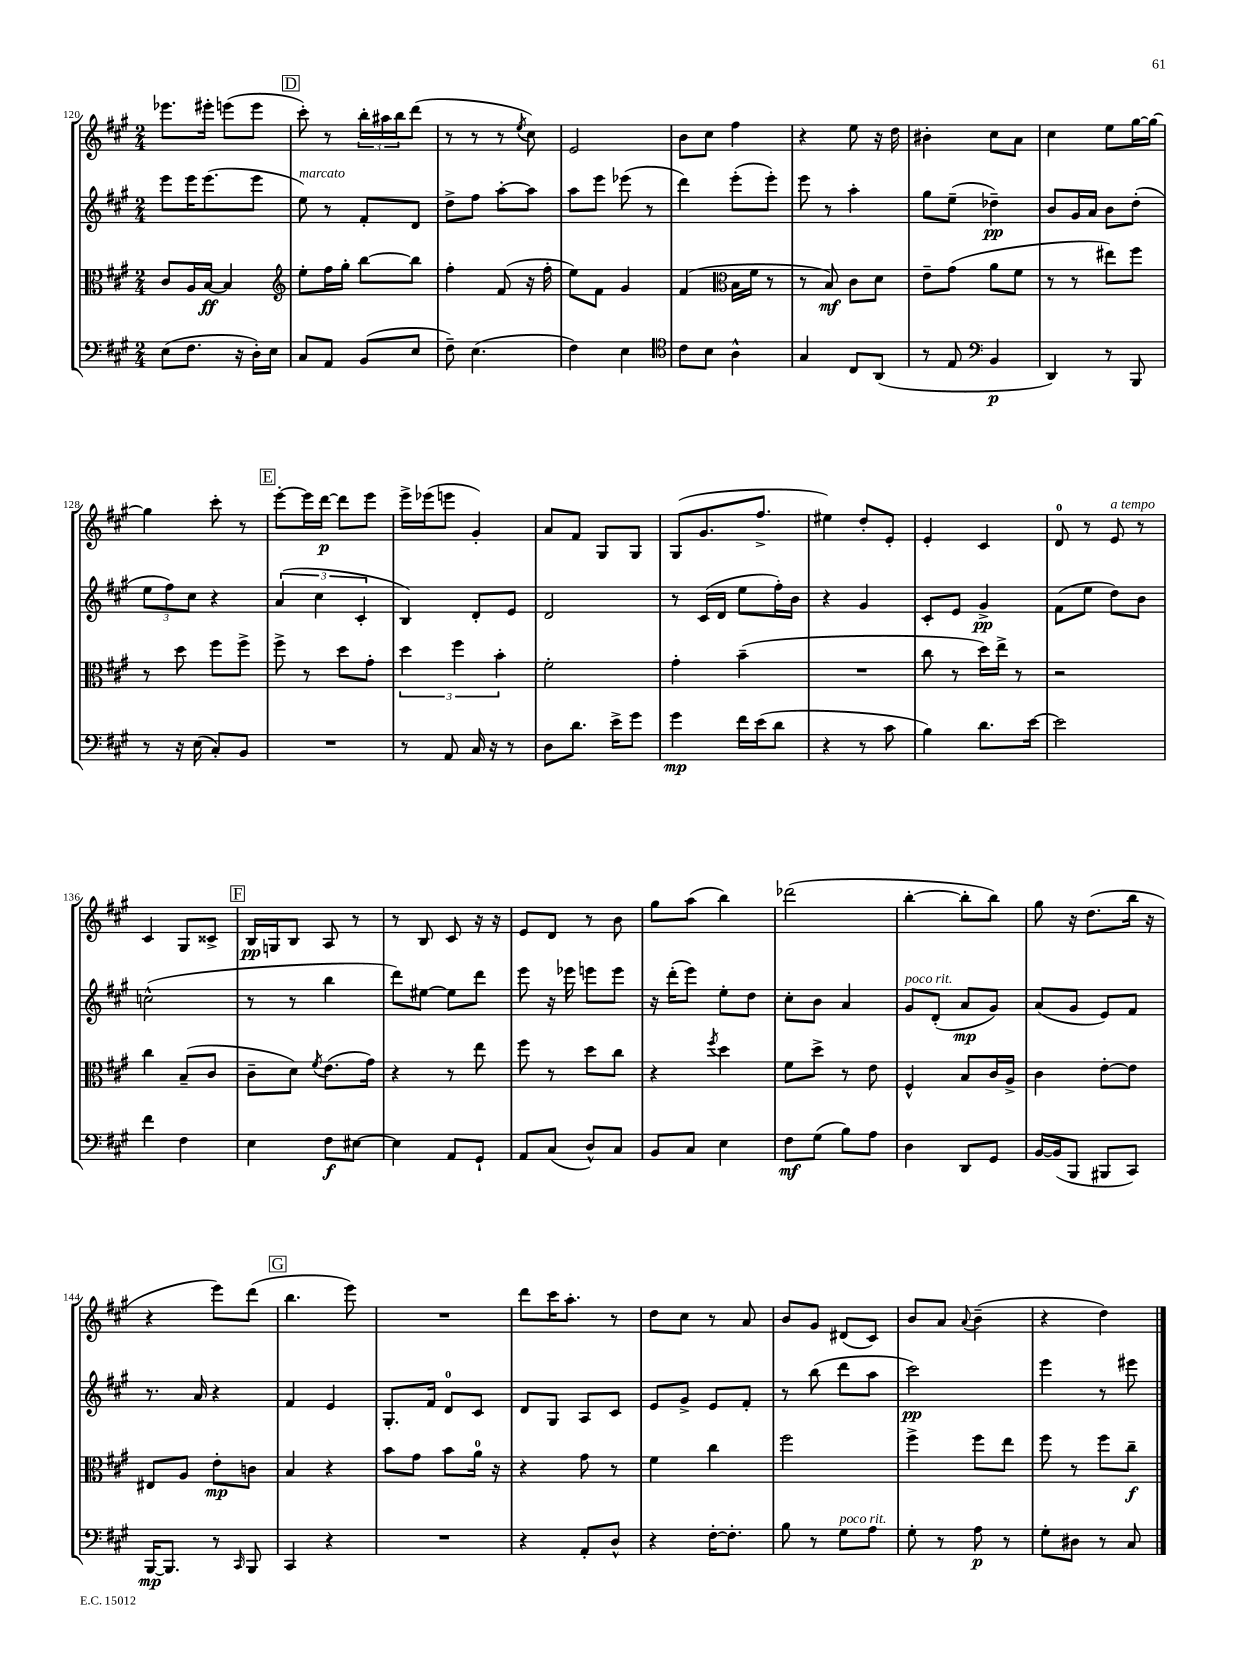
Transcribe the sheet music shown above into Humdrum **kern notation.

**kern	**kern	**kern	**kern
*staff4	*staff3	*staff2	*staff1
*clefF4	*clefC3	*clefG2	*clefG2
*k[f#c#g#]	*k[f#c#g#]	*k[f#c#g#]	*k[f#c#g#]
*M2/4	*M2/4	*M2/4	*M2/4
(8E	8c#	8eee	8.eee-
8.F#	16A	16eee	.
.	[16B	(8.eee	16eee#'
.	4B]	.	(8eee
16r	.	.	.
16D')	.	8eee	8eee
16E	.	.	.
=	=	=	=
*	*clefG2	*	*
8C#	8ee'	8ee)	8ccc#')
8AA	16ff#	8r	8r
.	16gg#'	.	.
(8BB	[8bb	8f#'	24bb'
.	.	.	24aa#
.	.	.	24bb
8E	8bb]	8d	(8ddd
=	=	=	=
8F#~)	4ff#'	8dd^	8r
(4.E	.	8ff#	8r
.	(8f#	[8aa'	8r
.	.	.	8qee
.	16r	8aa]	8cc#)
.	16ff#'	.	.
=	=	=	=
4F#)	8ee)	8aa	2e
.	8f#	8eee	.
4E	4g#	(8eee-	.
.	.	8r	.
=	=	=	=
*clefC4	*	*	*
8c#	(4f#	4ddd)	8b
8B	.	.	8cc#
*	*clefC3	*	*
4A^^	16B	(8eee'	4ff#
.	16f#	.	.
.	8r	8eee')	.
=	=	=	=
4G#	8r	8eee	4r
.	8B)	8r	.
8C#	8c#	4aa'	8ee
(8AA	8d	.	16r
.	.	.	16dd
=	=	=	=
8r	8e~	8gg#	4b#'
8E	(8g#	(8ee~	.
*clefF4	*	*	*
4BB	8a	4dd-~)	8cc#
.	8f#	.	8a
=	=	=	=
4DD)	8r	8b	4cc#
.	8r	16g#	.
.	.	16a	.
8r	8ee#)	8b	8ee
8BBB	8ff#	(8dd'	[16gg#
.	.	.	16gg#_
=	=	=	=
8r	8r	12ee	4gg#]
.	.	12ff#)	.
16r	8dd	.	.
.	.	12cc#	.
(16E	.	.	.
8C#')	8ff#	4r	8ccc#'
8BB	8ff#^	.	8r
=	=	=	=
2r	8ff#^	(6a	[8eee'
.	8r	.	16eee]
.	.	6cc#	.
.	.	.	[16ddd
.	8dd	.	8ddd]
.	.	6c#'	.
.	8g#'	.	8eee
=	=	=	=
8r	6dd	4B)	16eee^
.	.	.	(16eee-
8AA	.	.	8eee
.	6ff#	.	.
16C#	.	8d'	4g#')
16r	.	.	.
.	6b'	.	.
8r	.	8e	.
=	=	=	=
8D	2f#'	2d	8a
8.d	.	.	8f#
.	.	.	8G#
16e^	.	.	.
8g#	.	.	8G#
=	=	=	=
4g#	4g#'	8r	(8G#
.	.	(16c#	8.g#
.	.	16d	.
16f#	(4b~	8ee	.
(16e	.	.	8.ff#^
8d	.	16ff#')	.
.	.	16b	.
=	=	=	=
4r	2r	4r	4ee#)
8r	.	4g#	8dd'
8c#	.	.	8e'
=	=	=	=
4B)	8cc#	8c#'	4e'
.	8r	8e	.
8.d	16dd)	4g#^	4c#
.	16ee^	.	.
.	8r	.	.
[16e	.	.	.
=	=	=	=
2e]	2r	(8f#	8d
.	.	8ee	8r
.	.	8dd)	8e
.	.	8b	8r
=	=	=	=
4f#	4cc#	(2cc^^	4c#
4F#	(8B~	.	8G#
.	8c#	.	8c##^
=	=	=	=
4E	8c#~	8r	16B
.	.	.	16G
.	8d)	8r	8B
.	8qf#	.	.
8F#	(8.e	4bb	8A
[8E#	.	.	8r
.	16g#)	.	.
=	=	=	=
4E#]	4r	8ddd)	8r
.	.	[8ee#	8B
8AA	8r	8ee#]	8c#
8GG#`	8ee	8ddd	16r
.	.	.	16r
=	=	=	=
8AA	8ff#	8eee	8e
(8C#	8r	16r	8d
.	.	16eee-	.
8D^^)	8dd	8eee	8r
8C#	8cc#	8eee	8b
=	=	=	=
8BB	4r	16r	8gg#
.	.	(16ddd'	.
8C#	.	8eee)	(8aa
.	8qff#	.	.
4E	4dd	8ee'	4bb)
.	.	8dd	.
=	=	=	=
8F#	8f#	8cc#'	(2ddd-
(8G#	8dd^	8b	.
8B)	8r	4a	.
8A	8e	.	.
=	=	=	=
4D	4F#^^	8g#	[4bb'
.	.	(8d'	.
8DD	8B	8a	8bb']
8GG#	16c#	8g#)	8bb)
.	16A^	.	.
=	=	=	=
[16BB	4c#	(8a	8gg#
(16BB]	.	.	.
8BBB	.	8g#	16r
.	.	.	(8.dd
8BBB#	[8e'	8e)	.
8CC#)	8e]	8f#	16bb
.	.	.	16r
=	=	=	=
[16BBB	8E#	8.r	4r
8.BBB]	.	.	.
.	8A	.	.
.	.	16a	.
8r	8e'	4r	8eee)
16qqCC#	.	.	.
8BBB	8c	.	(8ddd
=	=	=	=
4CC#	4B	4f#	4.bb
4r	4r	4e	.
.	.	.	8eee)
=	=	=	=
2r	8b	8.G#'	2r
.	8g#	.	.
.	.	16f#	.
.	8b	8d	.
.	16a	8c#	.
.	16r	.	.
=	=	=	=
4r	4r	8d	8ddd
.	.	8G#	16ccc#
.	.	.	8.aa'
8AA'	8g#	8A	.
8D^^	8r	8c#	8r
=	=	=	=
4r	4f#	8e	8dd
.	.	8g#^	8cc#
[16F#'	4cc#	8e	8r
8.F#']	.	.	.
.	.	8f#'	8a
=	=	=	=
8B	2ff#	8r	8b
8r	.	(8bb	8g#
8G#	.	8ddd	(8d#
8A	.	8aa	8c#)
=	=	=	=
8G#'	4ff#^	2ccc#)	8b
8r	.	.	8a
.	.	.	8qqa
8A	8ff#	.	(4b~
8r	8ee	.	.
=	=	=	=
8G#'	8ff#	4eee	4r
8D#	8r	.	.
8r	8ff#	8r	4dd)
8C#	8cc#~	8eee#	.
==	==	==	==
*-	*-	*-	*-
